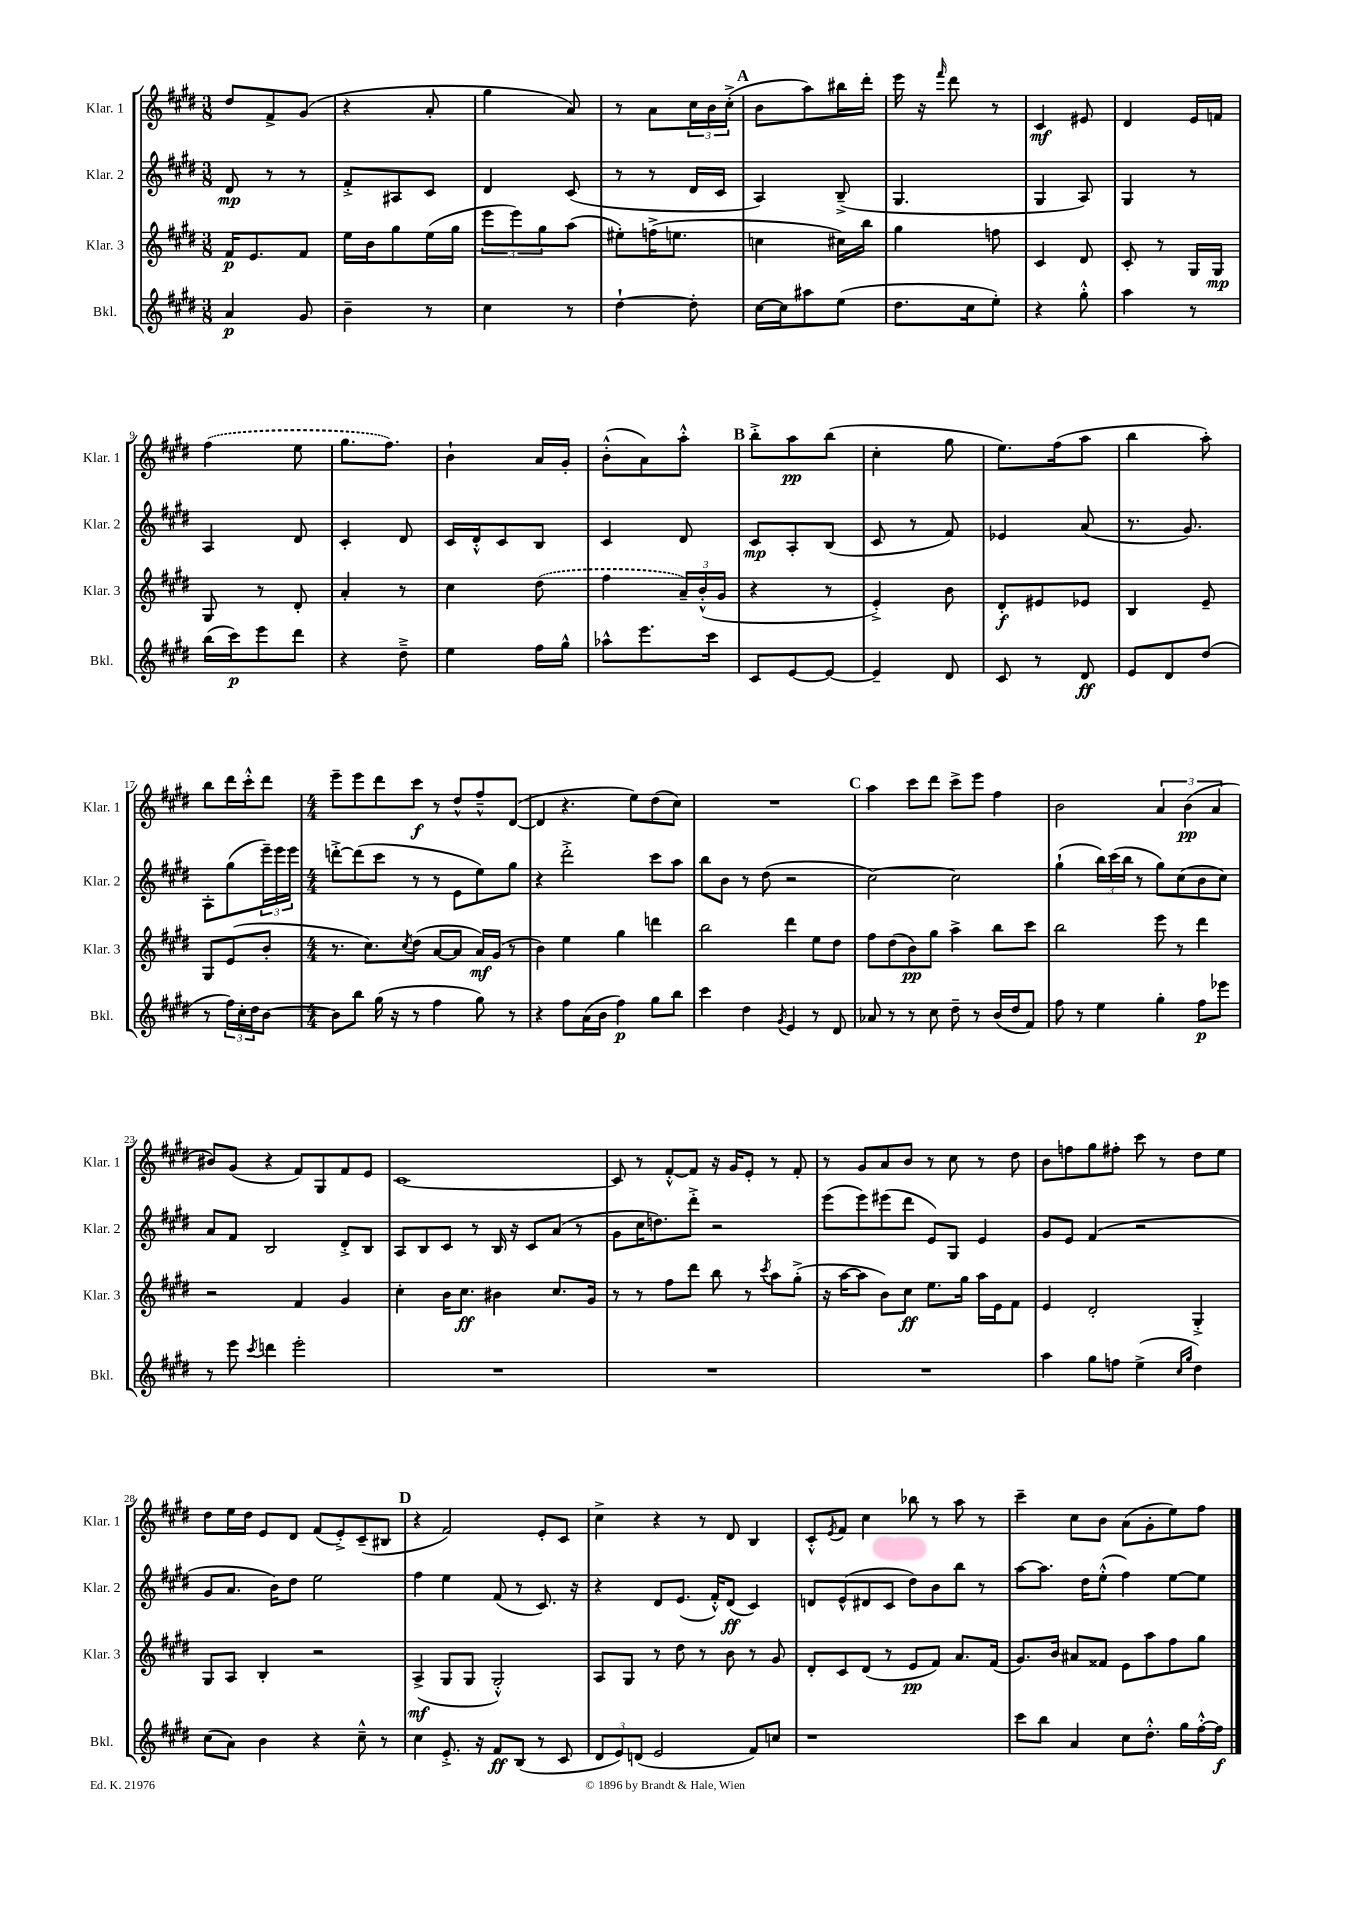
<<
\new StaffGroup <<
\new Staff = "s0" \with { instrumentName = "Klar. 1" shortInstrumentName = "Klar. 1" } {
    \clef treble \key e \major \numericTimeSignature \time 3/8
    dis''8 fis'8-> gis'8( |
    r4 a'8-. |
    gis''4 a'8) |
    r8 a'8 \tuplet 3/2 { cis''16 b'16 cis''16-.->( } |
    \mark \markup { \bold "A" } b'8 a''8) bis''16 dis'''16-. |
    e'''16 r16 \grace { fis'''16 } dis'''8 r8 |
    cis'4\mf eis'8 |
    dis'4 e'16 f'16 |
    \once \slurDashed fis''4( e''8 |
    gis''8. fis''8.) |
    b'4-! a'16 gis'16-. |
    b'8-.-^( a'8) a''8-.-^ |
    \mark \markup { \bold "B" } b''8-.-> a''8\pp b''8( |
    cis''4-. gis''8 |
    e''8.) fis''16( a''8 |
    b''4 a''8-.) |
    b''8 dis'''16 cis'''16-.-^ dis'''8 |
    \numericTimeSignature \time 4/4 e'''8-- e'''8 dis'''8 cis'''8\f r8 dis''8-^ fis''8---^ dis'8~( |
    dis'4 r4. e''8) dis''8( cis''8) |
    R1 |
    \mark \markup { \bold "C" } a''4 cis'''8 dis'''8 cis'''8-> e'''8 fis''4 |
    b'2 \tuplet 3/2 { a'4 b'4\pp( a'4 } |
    bis'8) gis'8( r4 fis'8) gis8 fis'8 e'8 |
    cis'1~ |
    cis'8 r8 fis'8~-.-^ fis'8 r16 gis'16 e'8-. r8 fis'8-. |
    r8 gis'8 a'8 b'8 r8 cis''8 r8 dis''8 |
    b'8 f''8 gis''8 fis''8-. cis'''8 r8 dis''8 e''8 |
    dis''8 e''16 dis''16 e'8 dis'8 fis'8( e'8-.->) cis'8--( bis8 |
    \mark \markup { \bold "D" } r4 fis'2) e'8-. cis'8 |
    cis''4-> r4 r8 dis'8 b4 |
    cis'8-.-^ \acciaccatura { e'8 } fis'8 cis''4 bes''8 r8 a''8 r8 |
    cis'''4-- cis''8 b'8 a'8( gis'8-. e''8) fis''8 \bar "|." |
}
\new Staff = "s1" \with { instrumentName = "Klar. 2" shortInstrumentName = "Klar. 2" } {
    \clef treble \key e \major \numericTimeSignature \time 3/8
    dis'8\mp r8 r8 |
    fis'8-.-> ais8 cis'8 |
    dis'4 cis'8( |
    r8 r8 dis'16 cis'16 |
    \mark \markup { \bold "A" } a4) b8--->( |
    gis4. |
    gis4 a8) |
    gis4 r8 |
    a4 dis'8 |
    cis'4-. dis'8 |
    cis'16 dis'16-.-^ cis'8 b8 |
    cis'4 dis'8 |
    \mark \markup { \bold "B" } cis'8\mp a8-. b8( |
    cis'8 r8 fis'8) |
    ees'4 a'8( |
    r8. gis'8.) |
    a8-. gis''8( \tuplet 3/2 { e'''16--) e'''16 e'''16 } |
    \numericTimeSignature \time 4/4 d'''8~-.-> d'''8( cis'''8 r8 r8 e'8 e''8) gis''8 |
    r4 dis'''2-.-> cis'''8 a''8 |
    b''8 b'8 r8 dis''8( r2 |
    \mark \markup { \bold "C" } cis''2~) cis''2 |
    gis''4-!( \tuplet 3/2 { b''16) cis'''16( b''16 } r8 gis''8) cis''8( b'8 cis''8) |
    a'8 fis'8 b2 dis'8-.-> b8 |
    a8 b8 cis'8 r8 b16 r16 cis'8 a'8( r8 |
    gis'8 cis''16 d''8.) dis'''8-.-> r2 |
    e'''8( e'''8) eis'''8( dis'''8 e'8) gis8 e'4 |
    gis'8 e'8 fis'4( r2 |
    gis'8 a'8. b'16) dis''8 e''2 |
    \mark \markup { \bold "D" } fis''4 e''4 fis'8( r8 cis'8.) r16 |
    r4 dis'8 e'8.( fis'16-.-^) dis'8\ff( cis'4) |
    d'8 e'8-^( dis'8 cis'8 dis''8) b'8 b''8 r8 |
    a''8~ a''8. dis''16 e''8-.-^( fis''4) e''8~ e''8 \bar "|." |
}
\new Staff = "s2" \with { instrumentName = "Klar. 3" shortInstrumentName = "Klar. 3" } {
    \clef treble \key e \major \numericTimeSignature \time 3/8
    fis'16\p e'8. fis'8 |
    e''16 b'16 gis''8 e''16( gis''16 |
    \tuplet 3/2 { e'''8 e'''8) gis''8 } a''8( |
    eis''8-.) f''16->( e''8. |
    \mark \markup { \bold "A" } c''4 cis''16) b''16 |
    gis''4 f''8 |
    cis'4 dis'8 |
    cis'8-. r8 gis16 gis16\mp |
    gis8 r8 dis'8-. |
    a'4-. r8 |
    cis''4 \once \slurDashed dis''8( |
    fis''4 \tuplet 3/2 { a'16--) b'16-.-^( gis'16 } |
    \mark \markup { \bold "B" } r4 r8 |
    e'4-.->) b'8 |
    dis'8-.\f eis'8 ees'8 |
    b4 e'8-- |
    gis8 e'8( b'8-. |
    \numericTimeSignature \time 4/4 r8. cis''8.) \acciaccatura { cis''8 } dis''8( a'8~ a'8 a'16\mf) gis'16( r8 |
    b'4) e''4 gis''4 d'''4 |
    b''2 dis'''4 e''8 dis''8 |
    \mark \markup { \bold "C" } fis''8 dis''8( b'8\pp) gis''8 a''4-> b''8 cis'''8 |
    b''2 e'''8 r8 dis'''4 |
    r2 fis'4 gis'4 |
    cis''4-. b'16 cis''8.\ff bis'4 cis''8. gis'16 |
    r8 r8 fis''8 dis'''8 b''8 r8 \acciaccatura { cis'''8 } a''8 gis''8-.->( |
    r16 a''16~ a''8 b'8) cis''8\ff e''8. gis''16 a''16 e'16 fis'8 |
    e'4 dis'2-. gis4-.-> |
    gis8 a8 b4-. r2 |
    \mark \markup { \bold "D" } a4->\mf( gis8 gis8 gis2-.-^) |
    a8 gis8 r8 dis''8 r8 b'8 r8 gis'8 |
    dis'8-. cis'8 dis'8( r8 e'8\pp fis'8) a'8. fis'16( |
    gis'8.) b'16 ais'8 fisis'8 e'8 a''8 fis''8 gis''8 \bar "|." |
}
\new Staff = "s3" \with { instrumentName = "Bkl." shortInstrumentName = "Bkl." } {
    \clef treble \key e \major \numericTimeSignature \time 3/8
    a'4\p gis'8 |
    b'4-- r8 |
    cis''4 r8 |
    dis''4~-! dis''8-. |
    \mark \markup { \bold "A" } cis''16~ cis''16 ais''8 e''8( |
    dis''8. cis''16 e''8-.) |
    r4 gis''8-.-^ |
    a''4 r8 |
    b''16( cis'''16\p) e'''8 dis'''8 |
    r4 dis''8---> |
    e''4 fis''16 gis''16-^ |
    aes''8-^ e'''8. cis'''16 |
    \mark \markup { \bold "B" } cis'8 e'8~ e'8~ |
    e'4-- dis'8 |
    cis'8 r8 dis'8\ff |
    e'8 dis'8 dis''8( |
    r8 \tuplet 3/2 { fis''16) cis''16-. dis''16 } b'8~ |
    \numericTimeSignature \time 4/4 b'8 b''8 gis''16( r16 r8 fis''4 gis''8) r8 |
    r4 fis''8 a'16( b'16 fis''4\p) gis''8 b''8 |
    cis'''4 dis''4 \acciaccatura { gis'8 } e'4 r8 dis'8 |
    \mark \markup { \bold "C" } aes'8 r8 r8 cis''8 dis''8-- r8 b'16( dis''16 fis'8) |
    fis''8 r8 e''4 gis''4-. fis''8\p ees'''8 |
    r8 e'''8 \acciaccatura { cis'''8 } d'''4 e'''2-. |
    R1 |
    R1 |
    R1 |
    a''4 gis''8 f''8 e''4->( \grace { cis''16 gis''16 } dis''4) |
    cis''8( a'8) b'4 r4 cis''8---^ r8 |
    \mark \markup { \bold "D" } cis''4 e'8.-.-> r16 fis'8\ff b8( r8 cis'8 |
    \tuplet 3/2 { dis'8 e'8) d'8( } e'2 fis'8) c''8 |
    r1 |
    cis'''8 b''8 a'4 cis''8 dis''8.-.-^ gis''16 fis''16~-.-^ fis''16\f \bar "|." |
}
>>
>>
